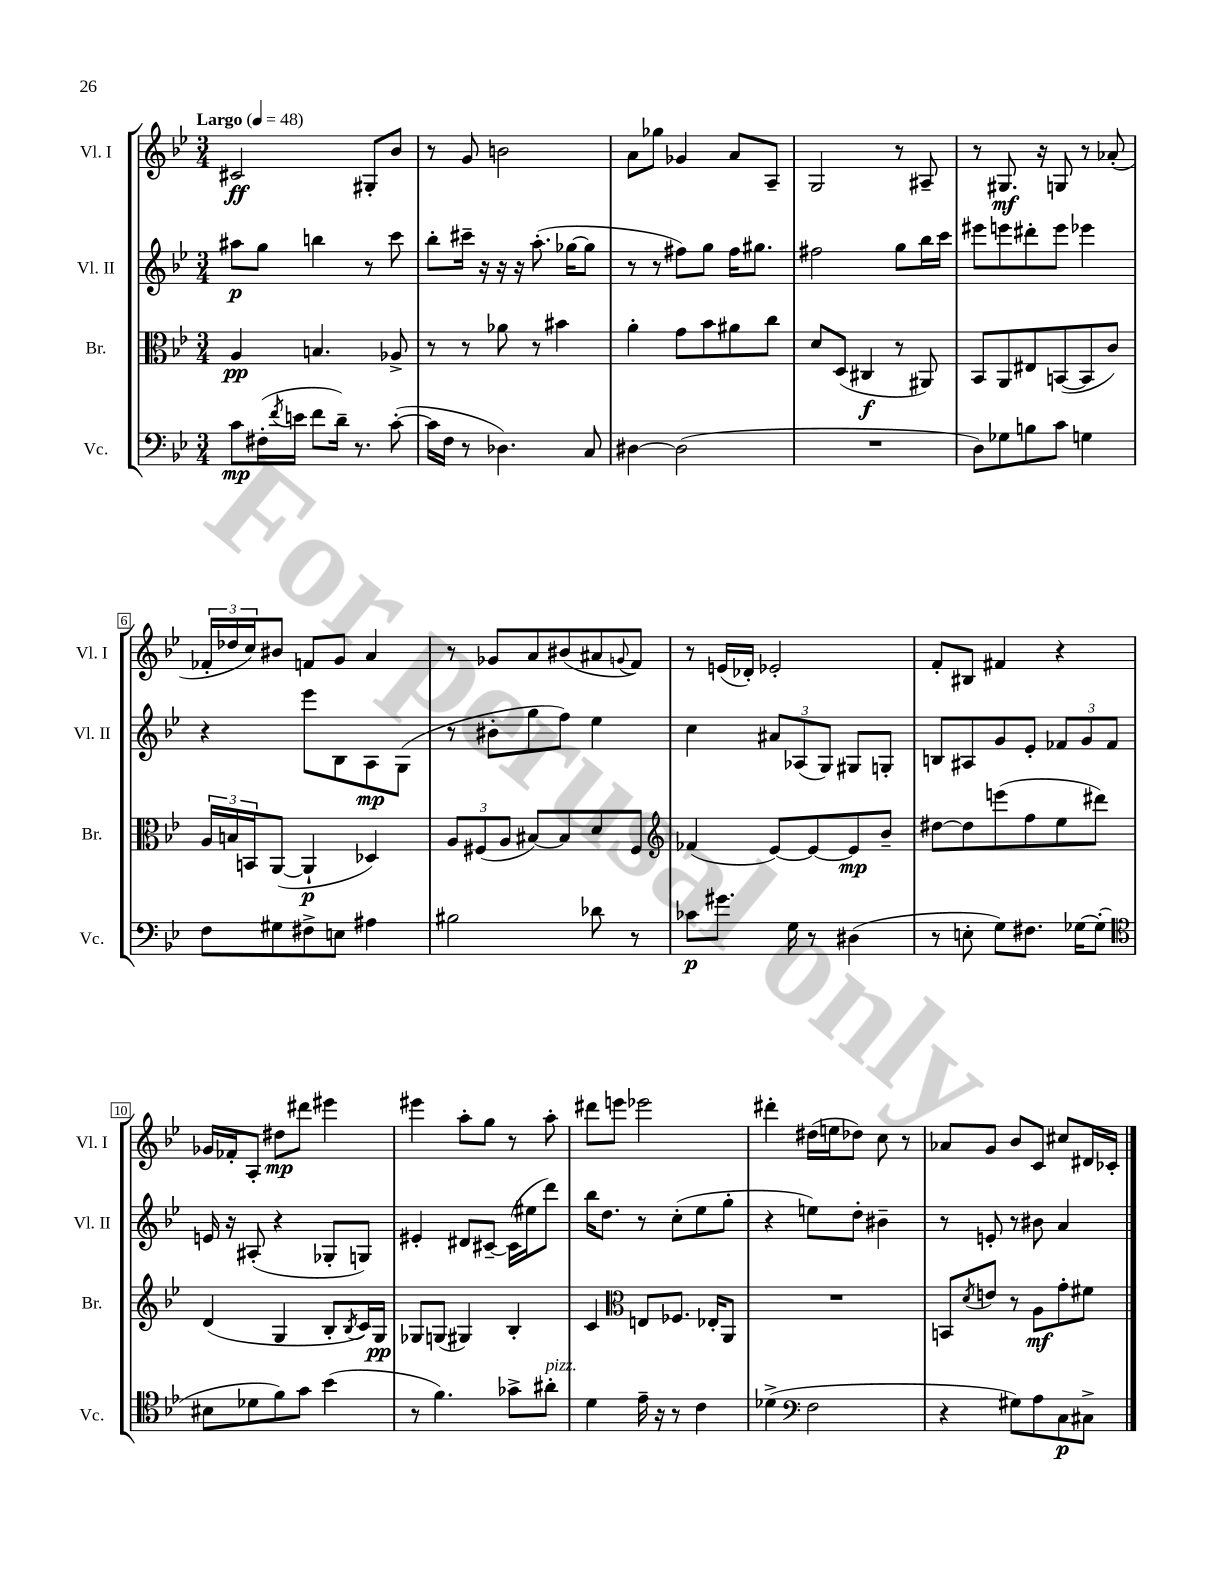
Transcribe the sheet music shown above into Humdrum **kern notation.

**kern	**dynam	**kern	**dynam	**kern	**dynam	**kern	**dynam
*part4	*part4	*part3	*part3	*part2	*part2	*part1	*part1
*staff4	*staff4	*staff3	*staff3	*staff2	*staff2	*staff1	*staff1
*I"Vc.	*	*I"Br.	*	*I"Vl. II	*	*I"Vl. I	*
*I'Vc.	*	*I'Br.	*	*I'Vl. II	*	*I'Vl. I	*
*clefF4	*	*clefC3	*	*clefG2	*	*clefG2	*
*k[b-e-]	*	*k[b-e-]	*	*k[b-e-]	*	*k[b-e-]	*
*M3/4	*	*M3/4	*	*M3/4	*	*M3/4	*
*MM48	*	*MM48	*	*MM48	*	*MM48	*
=1	=1	=1	=1	=1	=1	=1	=1
!	!	!	!	!	!	!LO:TX:a:B:t=Largo	!
8c\L	mp	4A/	pp	8aa#X\L	p	2c#X/	ff
(16F#X'\L	.	.	.	8gg\J	.	.	.
8qf/	.	.	.	.	.	.	.
16en\JJ	.	.	.	.	.	.	.
8f\L	.	4.Bn/	.	4bbn\	.	.	.
16d~\Jk)	.	.	.	.	.	.	.
8.r	.	.	.	.	.	.	.
.	.	.	.	8r	.	8G#X'/L	.
([8c'\	.	8A-X^/	.	8ccc\	.	8b-/J	.
=2	=2	=2	=2	=2	=2	=2	=2
16c\LL]	.	8r	.	8bb-'\L	.	8r	.
16F\JJ	.	.	.	.	.	.	.
8r	.	8r	.	16ccc#X~\Jk	.	8g/	.
.	.	.	.	16r	.	.	.
4.D-X\)	.	8a-X\	.	16r	.	2bn\	.
.	.	.	.	16r	.	.	.
.	.	8r	.	(8.aa'\	.	.	.
.	.	4b#X\	.	.	.	.	.
.	.	.	.	[16gg-X\KL	.	.	.
8C/	.	.	.	8gg-\J]	.	.	.
=3	=3	=3	=3	=3	=3	=3	=3
[4D#X\	.	4a'\	.	8r	.	8a\L	.
.	.	.	.	8r	.	8gg-X\J	.
(2D#\]	.	8g\L	.	8ff#X\L)	.	4g-X/	.
.	.	8b-\	.	8gg\J	.	.	.
.	.	8a#X\	.	16ff#\KL	.	8a/L	.
.	.	.	.	8.gg#X\J	.	.	.
.	.	8cc\J	.	.	.	8A~/J	.
=4	=4	=4	=4	=4	=4	=4	=4
2.r	.	8d/L	.	2ff#X\	.	2G/	.
.	.	(8D/J	.	.	.	.	.
.	.	4C#X/	f	.	.	.	.
.	.	8r	.	8gg\L	.	8r	.
.	.	8AA#X/)	.	16bb-\L	.	8A#X~/	.
.	.	.	.	16ccc\JJ	.	.	.
=5	=5	=5	=5	=5	=5	=5	=5
8D\L)	.	8BB-/L	.	8eee#X\L	.	8r	.
8G-X\	.	8AA/	.	8eeen\	.	8.G#X/	mf
8Bn\	.	8E#X/	.	8ddd#X'\	.	.	.
.	.	.	.	.	.	16r	.
8c\J	.	([8BBn/	.	8eee\J	.	8Gn/	.
4Gn\	.	8BB/]	.	4eee-X\	.	8r	.
.	.	8c/J)	.	.	.	(8a-X'/	.
!!LO:LB:g=z
=6	=6	=6	=6	=6	=6	=6	=6
8F\L	.	24A/LL	.	4r	.	24f-X'/LL	.
.	.	24Bn/	.	.	.	24dd-X/	.
.	.	24BBn/J	.	.	.	24cc/J)	.
8G#X\	.	([8AA/J	.	.	.	8b#X/J	.
8F#X^\	.	4AA`/]	p	8eee-\L	.	8fn/L	.
8En\J	.	.	.	8B-\	.	8g/J	.
4A#X\	.	4D-X/)	.	8A\	mp	4a/	.
.	.	.	.	(8G\J	.	.	.
=7	=7	=7	=7	=7	=7	=7	=7
2B#X\	.	12A/L	.	8r	.	8r	.
.	.	(12F#X/	.	.	.	.	.
.	.	.	.	8b#X'\L	.	8g-X/L	.
.	.	12A/J	.	.	.	.	.
.	.	[8B#X/L)	.	8gg\	.	8a/	.
.	.	8B#/]	.	8ff\J)	.	(8b#X/	.
8d-X\	.	8d/	.	4ee-\	.	8a#X/	.
.	.	.	.	.	.	8qqgn/	.
8r	.	8F#/J	.	.	.	8f/J)	.
=8	=8	=8	=8	=8	=8	=8	=8
*	*	*clefG2	*	*	*	*	*
8c-X\L	p	(4f-X/	.	4cc\	.	8r	.
8.g#X\J	.	.	.	.	.	(16en/LL	.
.	.	.	.	.	.	16d-X'/JJ)	.
.	.	[8e-/L)	.	12a#X/L	.	2e-X'/	.
16G\	.	.	.	.	.	.	.
.	.	.	.	(12A-X/	.	.	.
8r	.	8e-/_	.	.	.	.	.
.	.	.	.	12G/J)	.	.	.
(4D#X\	.	8e-/]	mp	8G#X/L	.	.	.
.	.	8b-~/J	.	8Gn'/J	.	.	.
=9	=9	=9	=9	=9	=9	=9	=9
8r	.	[8dd#X\L	.	8Bn/L	.	8f'/L	.
8En'\	.	8dd#\]	.	8A#X/	.	8B#X/J	.
8G\L)	.	(8eeen\	.	8g/	.	4f#X/	.
8.F#X\J	.	8ff\	.	8e-'/J	.	.	.
.	.	8ee-\	.	12f-X/L	.	4r	.
[16G-X\KL	.	.	.	.	.	.	.
.	.	.	.	12g/	.	.	.
(8G-'\J]	.	8ddd#X\J)	.	.	.	.	.
.	.	.	.	12f-/J	.	.	.
!!LO:LB:g=z
=10	=10	=10	=10	=10	=10	=10	=10
*clefC4	*	*	*	*	*	*	*
8B#X\L	.	(4d/	.	16en/	.	16g-X/LL	.
.	.	.	.	16r	.	16f-X'/J	.
8d-X\	.	.	.	(8A#X'/	.	8A'/J	.
8f\)	.	4G/	.	4r	.	8dd#X\L	mp
8g\J	.	.	.	.	.	8ddd#X\J	.
(4b-\	.	8B-'/L	.	8G-X'/L	.	4eee#X\	.
.	.	8qB-/	.	.	.	.	.
.	.	16c/L)	.	8Gn/J)	.	.	.
.	.	16G/JJ	pp	.	.	.	.
=11	=11	=11	=11	=11	=11	=11	=11
8r	.	8G-X/L	.	4e#X'/	.	4eee#X\	.
4.f\)	.	(8Gn/J	.	.	.	.	.
.	.	4G#X/)	.	8d#X/L	.	8aa'\L	.
.	.	.	.	[8c#X~/J	.	8gg\J	.
8g-X^\L	.	4B-'/	.	(16c#\LL]	.	8r	.
.	.	.	.	16ee#X\J	.	.	.
!LO:TX:a:i:t=pizz.	!	!	!	!	!	!	!
8a#X'\J	.	.	.	8ddd\J)	.	8aa'\	.
=12	=12	=12	=12	=12	=12	=12	=12
4d\	.	4c/	.	16bb-\KL	.	8ddd#X\L	.
.	.	.	.	8.dd\J	.	.	.
.	.	.	.	.	.	8eeen\J	.
*	*	*clefC3	*	*	*	*	*
16e-~\	.	8En/L	.	8r	.	2eee-X\	.
16r	.	.	.	.	.	.	.
8r	.	8.F-X/J	.	(8cc'\L	.	.	.
4c\	.	.	.	8ee-\	.	.	.
.	.	16E-X'/KL	.	.	.	.	.
.	.	8AA/J	.	8gg'\J	.	.	.
=13	=13	=13	=13	=13	=13	=13	=13
(4d-X^\	.	2.r	.	4r	.	4ddd#X'\	.
*clefF4	*	*	*	*	*	*	*
2F\	.	.	.	8een\L)	.	(16dd#X\LL	.
.	.	.	.	.	.	16een\J	.
.	.	.	.	8dd'\J	.	8dd-X\J)	.
.	.	.	.	4b#X~\	.	8cc\	.
.	.	.	.	.	.	8r	.
=14	=14	=14	=14	=14	=14	=14	=14
4r	.	8BBn/L	.	8r	.	8a-X/L	.
.	.	8qd/	.	.	.	.	.
.	.	8en/J	.	8en'/	.	8g/J	.
8G#X\L)	.	8r	.	8r	.	8b-/L	.
8A\	.	8A\L	mf	8b#X\	.	8c/J	.
8C\	p	8g'\	.	4a/	.	8cc#X/L	.
8C#X^\J	.	8f#X\J	.	.	.	16d#X/L	.
.	.	.	.	.	.	16c-X'/JJ	.
==	==	==	==	==	==	==	==
*-	*-	*-	*-	*-	*-	*-	*-
